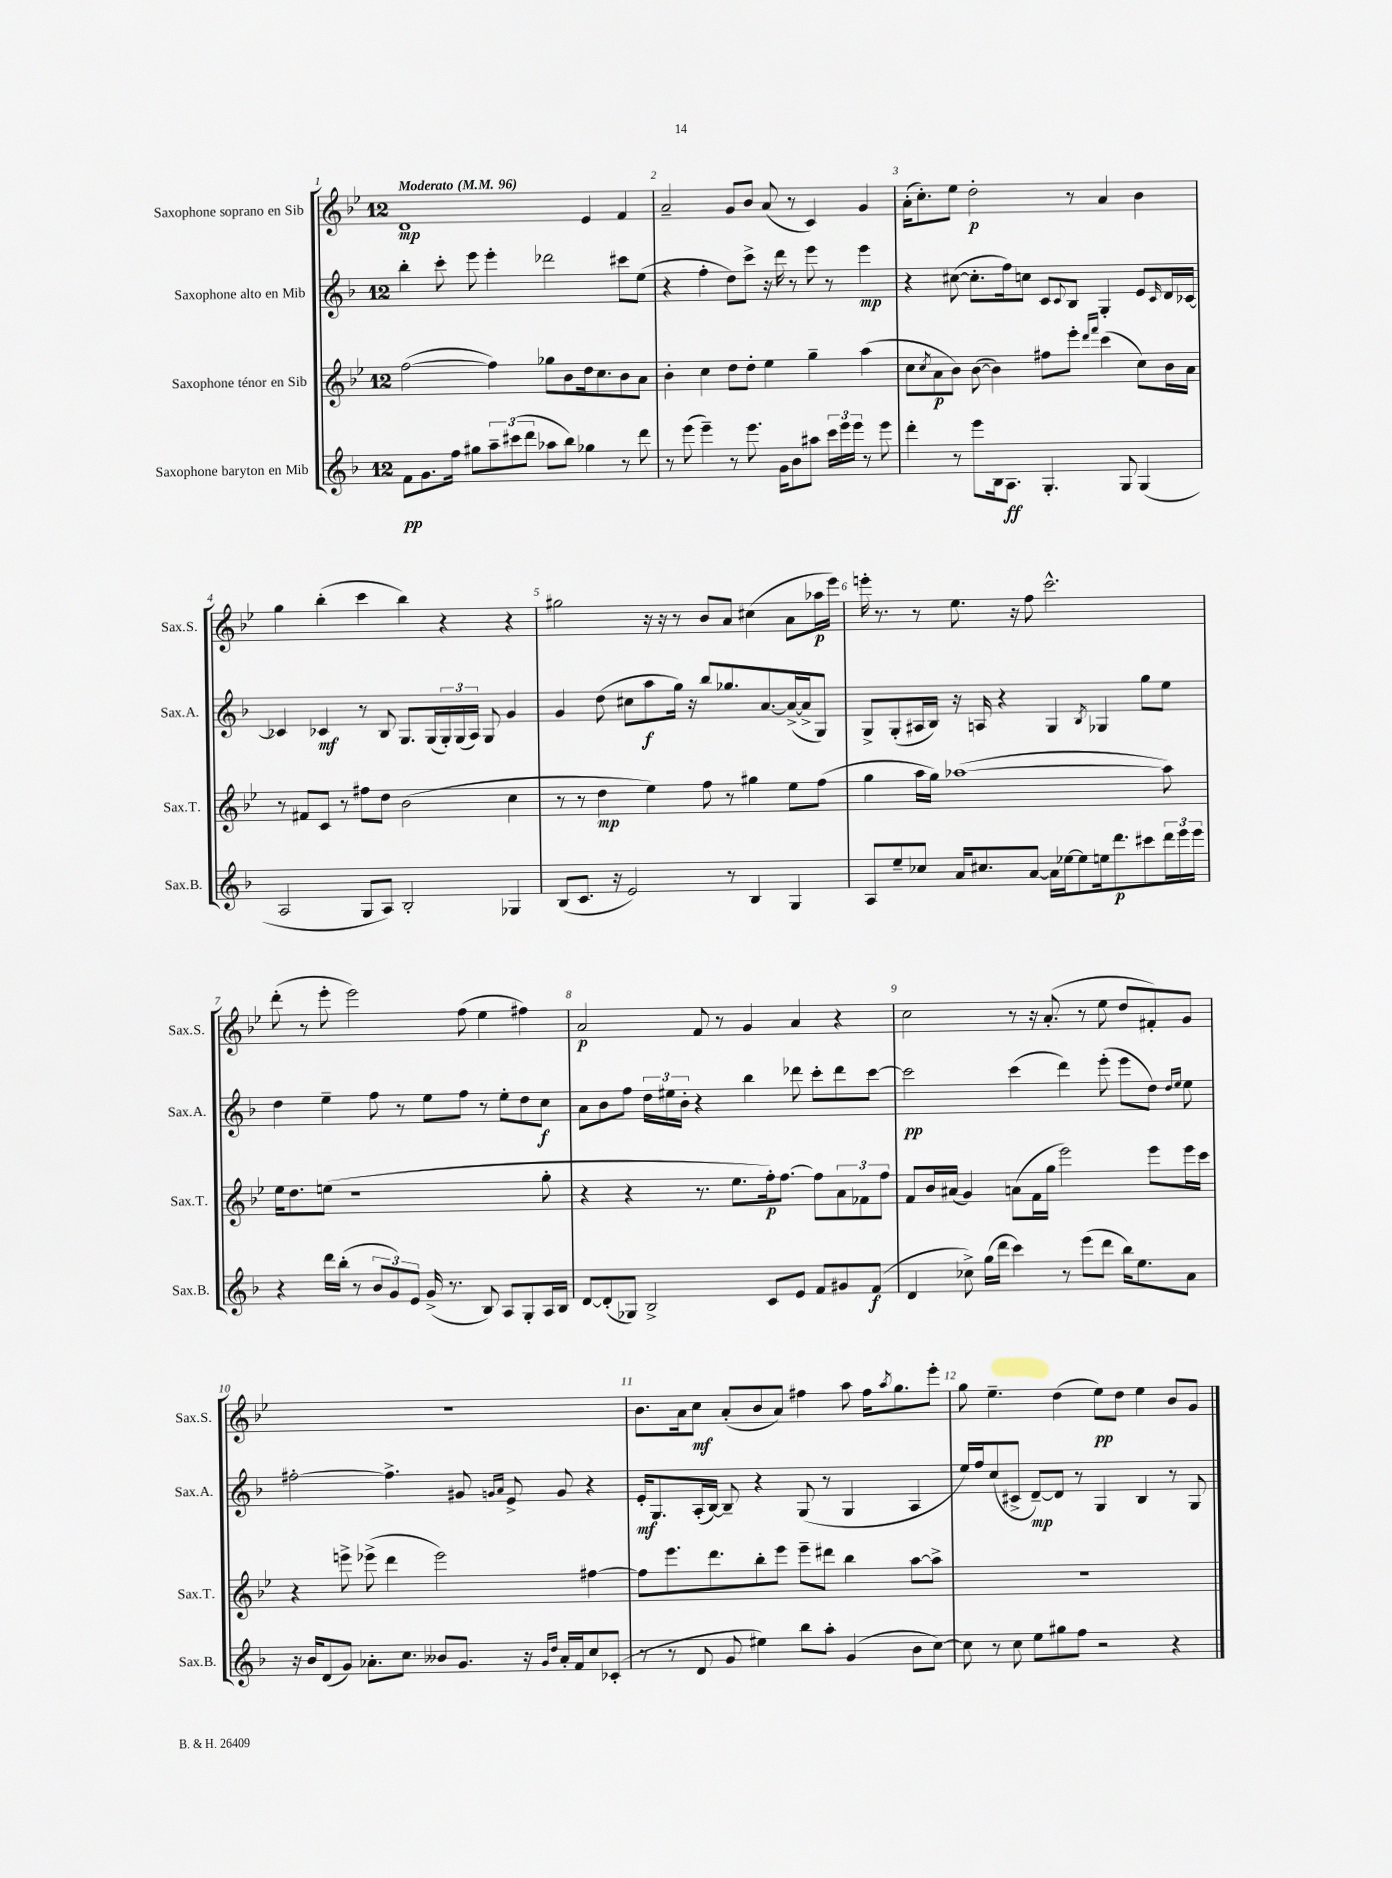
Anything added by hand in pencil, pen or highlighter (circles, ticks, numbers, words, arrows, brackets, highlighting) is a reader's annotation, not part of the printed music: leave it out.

**kern	**kern	**kern	**kern
*staff4	*staff3	*staff2	*staff1
*clefG2	*clefG2	*clefG2	*clefG2
*k[b-]	*k[b-e-]	*k[b-]	*k[b-e-]
*M12/8	*M12/8	*M12/8	*M12/8
*MM96	*MM96	*MM96	*MM96
8f	([2ff	4bb-'	1d
8.g	.	.	.
.	.	8ccc'	.
16ff	.	.	.
8gg#	.	8eee	.
12aa~	4ff])	4eee'	.
(12ccc#	.	.	.
12ddd	.	.	.
8aa-	8gg-	2ddd-	.
8bb-)	8b-	.	.
4gg-	16dd	.	4e-
.	8.cc	.	.
8r	8b-	8ccc#	4f
8ddd	8a	(8ee	.
=	=	=	=
8r	4b-'	4r	2a~
(8eee	.	.	.
4eee~)	4cc	4ff'	.
8r	8dd	8dd)	8g
8.eee	8dd'	8ccc^	8b-
.	4ee-	16r	(8a
16g	.	16ddd	.
8b-	.	8r	8r
8aa#	4gg~	8eee	4c)
24ccc	.	8r	.
24eee	.	.	.
24eee	.	.	.
8r	(4aa	4eee	4g
8eee	.	.	.
=	=	=	=
4ddd'	8cc	4r	(16a'
.	.	.	8.cc')
.	8qcc	.	.
.	8a	.	.
8r	8b-)	([8cc#	8ee-
8eee	([8b-	8.cc#']	2dd'
16B-	4b-])	.	.
8.A	.	16ff)	.
.	.	8cc	.
4.G'	8ff#	8c	.
.	.	8qqc	.
.	8eee-'	8B-	8r
.	16qqddd	.	.
.	16qqfff	.	.
.	(4ccc	4G'	4a
8G	.	.	.
(4G	8cc)	8e	4b-
.	.	16qqc	.
.	16b-	16d	.
.	16a	[16c-	.
=	=	=	=
2A	8r	4c-]	4gg
.	8f#	.	.
.	8c	4c-	(4bb-'
.	8r	.	.
8G	8ff#	8r	4ccc
8A)	8dd	8B-	.
2B-'	(2b-	8.G	4bb-)
.	.	(16G	.
.	.	24G')	4r
.	.	(24G	.
.	.	24A)	.
.	.	8G	.
4G-	4cc	4g	4r
=	=	=	=
(8B-	8r	4g	2gg#
8.c	8r	.	.
.	4dd	(8dd	.
16r	.	.	.
2e)	.	8cc#	.
.	4ee-)	8aa	16r
.	.	.	16r
.	.	16gg)	8r
.	.	16r	.
.	8ff	8bb-	8b-
8r	8r	8.gg-	8a
4B-	4gg#	.	(4cc#
.	.	[8.a	.
4G	8ee-	(16a^_	8a
.	.	16a^]	.
.	(8ff	8G)	16aa-
.	.	.	16eee-)
=	=	=	=
8A	4gg	8G^	16eee'
.	.	.	8.r
8ee~	.	(8G'	.
8cc-	16aa	16A#	8r
.	16gg)	16B-)	.
16a	([1aa-	16r	8.ee-
8.cc#	.	16A	.
.	.	4r	.
.	.	.	16r
[8a	.	.	8ff
16a]	.	4G	2.ccc^^
[16ee-	.	.	.
8ee-]	.	.	.
.	.	8qB-	.
16ee	.	4G-	.
8.ddd	.	.	.
8ccc#	.	8gg	.
24ddd	8aa-])	8ee	.
24eee	.	.	.
24eee	.	.	.
=	=	=	=
4r	16ee-	4dd	(8ddd'
.	8.dd	.	.
.	.	.	8r
16ddd	(8ee	4ee~	8eee-'
(16bb-'	.	.	.
8r	1r	.	2eee-)
12b-	.	8ff	.
12g)	.	.	.
.	.	8r	.
12e	.	.	.
(16g^	.	8ee	.
8.r	.	.	.
.	.	8ff	(8ff
8B-)	.	8r	4ee-
8A	.	8ee'	.
8G'	.	8dd	4ff#)
16A	8gg'	8cc	.
16B-	.	.	.
=	=	=	=
[8d	4r	8a	2a
(8d']	.	8b-	.
8G-)	4r	8ff	.
2B-^	.	24dd	.
.	.	24ee#	.
.	.	24b-'	.
.	8.r	4r	8f
.	.	.	8r
.	8.ee-	.	.
.	.	4bb-	4g
8c	16ff')	.	.
.	[8.ff	.	.
8e	.	8ddd-	4a
8f	8ff]	8ccc'	.
8g#	12a	8ddd-	4r
.	12f-	.	.
(8f	.	[8ccc	.
.	12ff	.	.
=	=	=	=
4d	8f	2ccc]	2cc
.	16b-	.	.
.	(16a#	.	.
8cc-^)	4g)	.	.
(16gg	.	.	.
16ddd	.	.	.
4ccc)	(8a	(4ccc	8r
.	16f	.	16r
.	16gg	.	(8.a'
8r	2eee-)	4ddd)	.
(8eee	.	.	8r
8ddd	.	(8eee'	8ee-
16bb-)	.	8eee	8dd
8.ee	.	.	.
.	8eee-	8dd)	8f#')
.	.	16qqdd	.
.	.	16qqee	.
8a	16eee-	8ee	8g
.	16ccc	.	.
=	=	=	=
16r	4r	[2ff#'	1.r
16b-	.	.	.
(8d	.	.	.
8g)	8eee^	.	.
8.a-'	(8eee-^	.	.
.	4ddd	4.ff#^]	.
8.cc	.	.	.
8b--	2eee-)	.	.
8.g	.	8g#	.
.	.	16qqg	.
.	.	16qqa	.
.	.	8e^	.
16r	.	.	.
16qqg	.	.	.
16qqdd	.	.	.
16a-'	.	8g	.
16f	.	.	.
8cc	[4ff#	4r	.
(8c-'	.	.	.
=	=	=	=
8r	8ff#]	16e'	8.b-
.	.	8.G	.
8r	8.eee-	.	.
.	.	.	16a
8d	.	(16A'	8cc
.	8.ddd	[16B-)	.
8g	.	8B-~]	(8a'
4ee#)	8bb-'	4r	8b-
.	8eee-	.	8a)
8bb-	8eee-~	(8G	4ff#
8aa'	8ddd#	8r	.
(4g	4bb-	4G	8aa
.	.	.	16ff#
.	.	.	8qaa
.	.	.	8.gg
8b-	[8aa	4A	.
[8cc)	8aa^]	.	8eee-'
=	=	=	=
8cc]	1.r	16ee)	8gg
.	.	16ff	.
8r	.	(8cc	4.ee-~
8cc	.	8c#^	.
8ee	.	[8d~)	.
8gg#	.	8d]	(4dd
8ff	.	8r	.
2r	.	4G	8ee-)
.	.	.	8dd
.	.	4B-	4ee-
4r	.	8r	8b-
.	.	8G	8g
==	==	==	==
*-	*-	*-	*-
